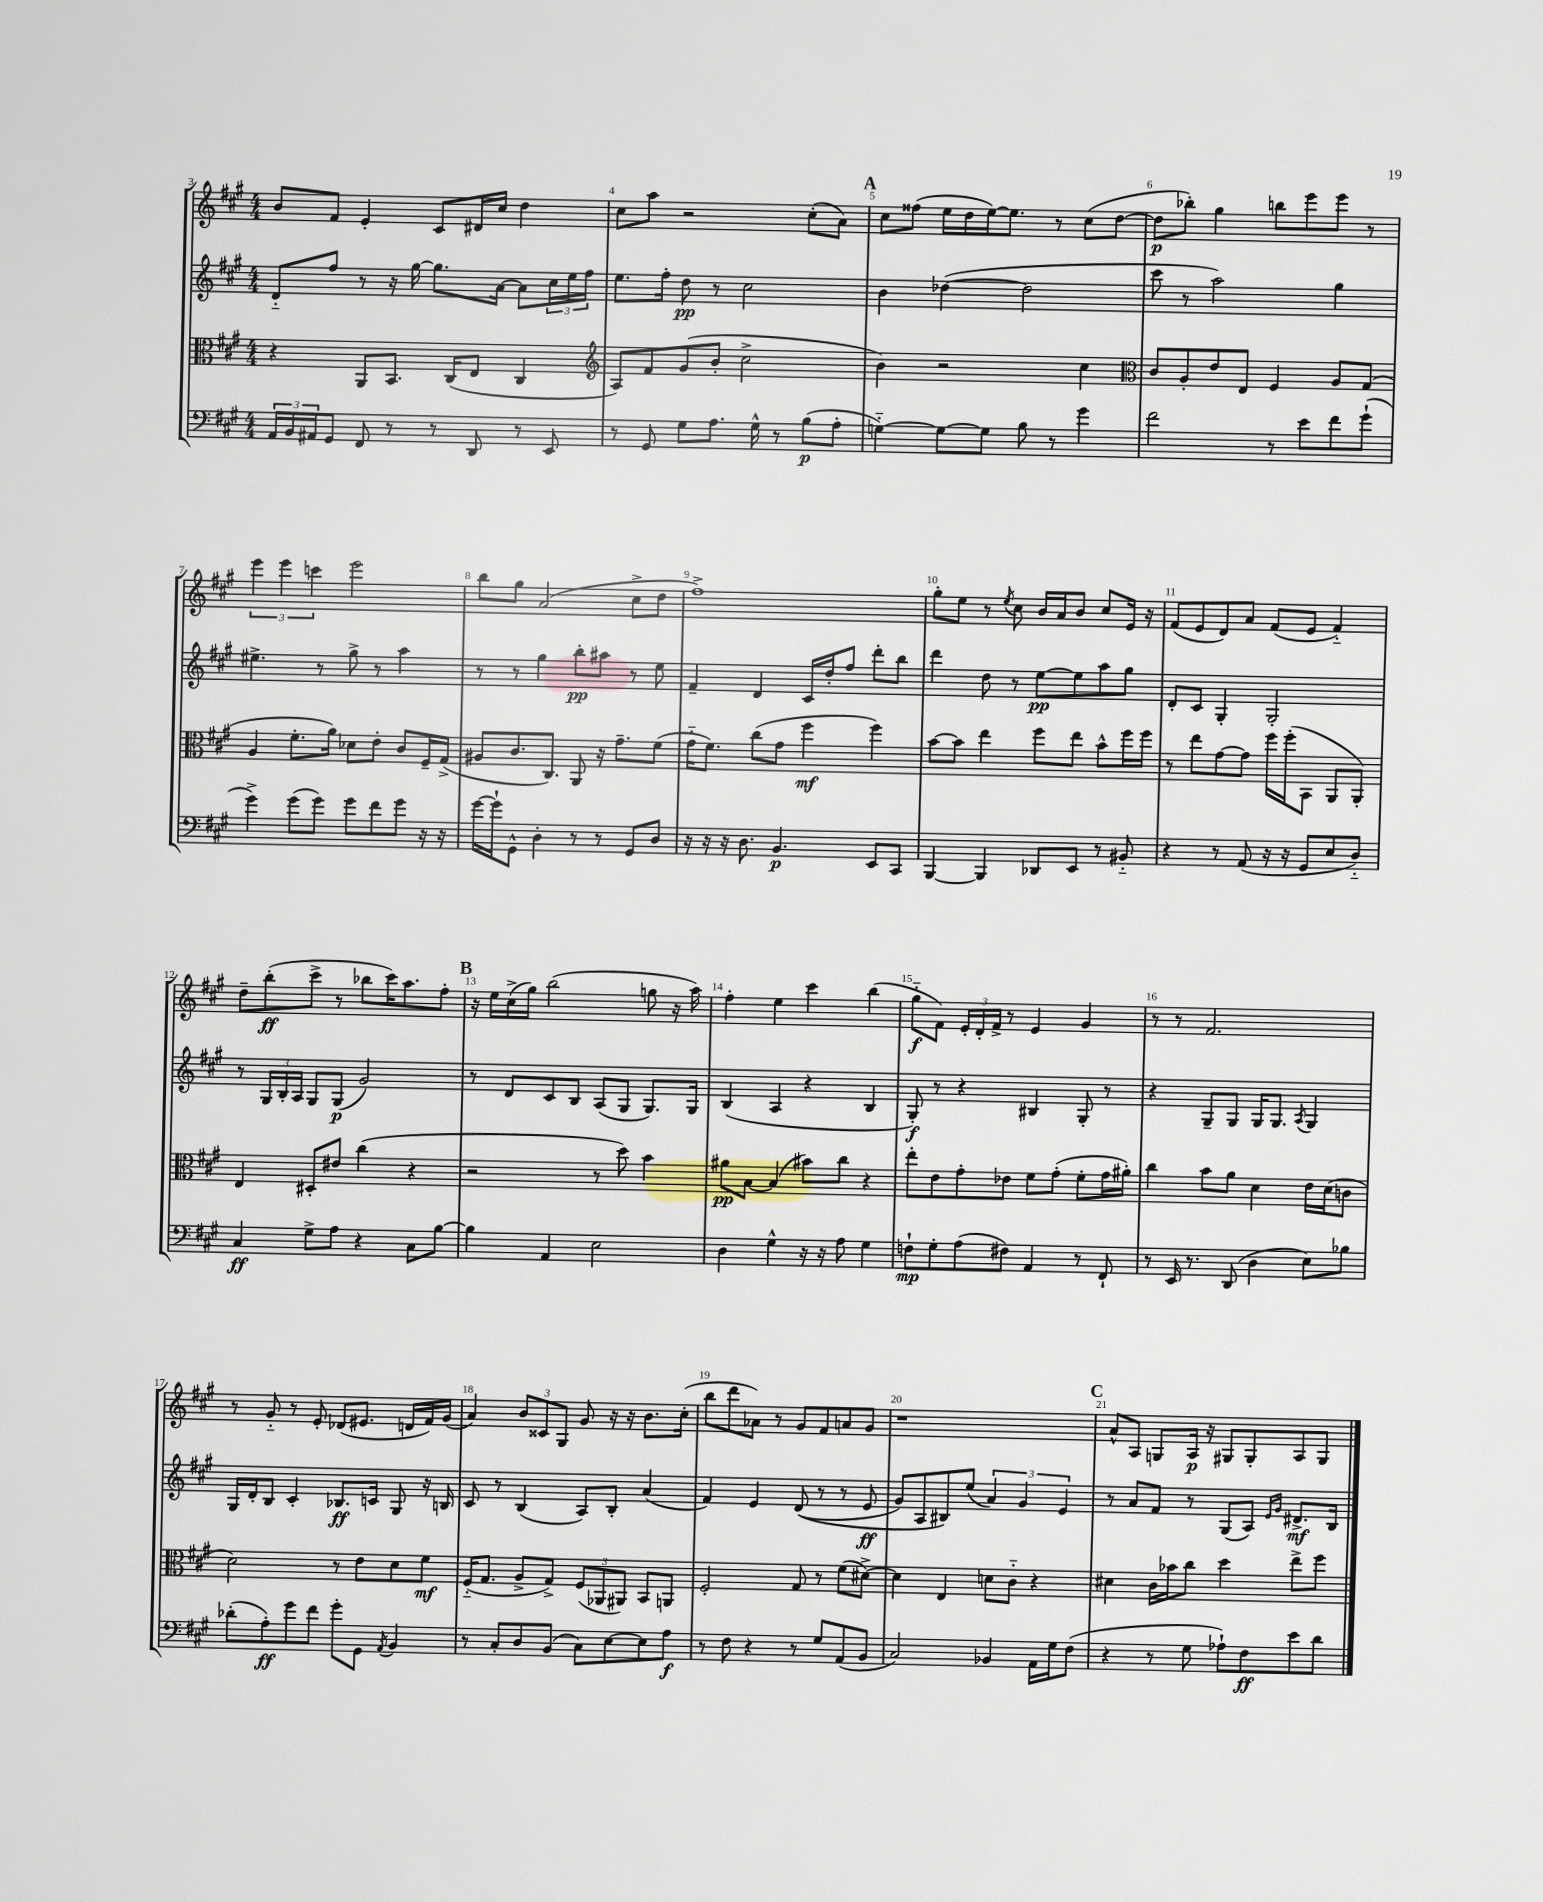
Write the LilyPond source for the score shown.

<<
\new StaffGroup <<
\new Staff = "s0" {
    \clef treble \key a \major \numericTimeSignature \time 4/4
    b'8 fis'8 e'4-. cis'8 dis'16 cis''16 d''4 |
    cis''8 a''8 r2 cis''8-.( a'8) |
    \mark \markup { \bold "A" } cis''8 fisis''8( e''16 d''16 e''16~) e''8. r8 cis''8( d''8~ |
    d''8\p bes''8-.) gis''4 b''8 e'''8 e'''8 r8 |
    \tuplet 3/2 { e'''4 e'''4 c'''4 } e'''2 |
    b''8 gis''8 a'2( cis''8-> d''8 |
    fis''1->) |
    gis''8-. e''8 r8 \acciaccatura { e''8 } cis''8 b'16 a'16 b'8 cis''8 e'16 r16 |
    fis'8( e'8 d'8) a'8 fis'8( e'8 fis'4-_) |
    d''8-- b''8-.\ff( cis'''8-> r8 bes''8 cis'''16) a''8. fis''8-. |
    \mark \markup { \bold "B" } r16 e''16 cis''16->( gis''16) b''2( g''8 r16 a''16) |
    fis''4-. e''4 cis'''4 b''4( |
    gis''8-_\f fis'8) \tuplet 3/2 { e'16-. d'16-. fis'16-> } r8 e'4 gis'4 |
    r8 r8 fis'2. |
    r8 gis'8-_ r8 e'8-. des'8( eis'8. d'16 fis'16) gis'16( |
    a'4) \tuplet 3/2 { b'8 cisis'8 gis8 } gis'8 r16 r16 b'8. cis''16-.( |
    b''8 d'''8 aes'8) r8 gis'8 fis'8 a'8 gis'8 |
    r1 |
    \mark \markup { \bold "C" } a'8-^ a8 g8 a16\p r16 gis8 gis8-. a8 gis8 \bar "|." |
}
\new Staff = "s1" {
    \clef treble \key a \major \numericTimeSignature \time 4/4
    d'8-_ fis''8 r8 r16 gis''16~ gis''8. a'16~ a'8 \tuplet 3/2 { cis''16 e''16 fis''16 } |
    e''8. fis''16-. d''8\pp r8 cis''2 |
    \mark \markup { \bold "A" } b'4 des''4~( des''2 |
    cis'''8 r8 a''2) gis''4 |
    eis''4.-> r8 gis''8-> r8 a''4 |
    r8 r8 gis''4 b''8-.\pp ais''8 r8 e''8 |
    fis'4-- d'4 cis'16 d''16-. fis''8 d'''8-. b''8 |
    d'''4 d''8 r8 e''8~\pp e''8 a''8 gis''8 |
    d'8-. cis'8 gis4-. gis2-. |
    r8 \tuplet 3/2 { gis16 b16-. a16 } gis8 gis8\p( gis'2) |
    \mark \markup { \bold "B" } r8 d'8 cis'8 b8 a8( gis8 gis8.) gis16 |
    b4( a4 r4 b4 |
    gis8-.\f) r8 r4 bis4 gis8-. r8 |
    r4 gis8-- gis8 gis16 gis8. \acciaccatura { a8 } gis4 |
    gis16 d'16-. b8 cis'4-. bes8.\ff c'16 gis8 r16 b16 |
    cis'8 r8 b4( a8) b8-. a'4( |
    fis'4) e'4 d'8(\( r8 r8 e'8\ff |
    gis'8) a8 bis8\) e''8( \tuplet 3/2 { a'4) gis'4 e'4 } |
    \mark \markup { \bold "C" } r8 a'8 fis'8 r8 gis8( a8) \grace { e'16 gis'16 } dis'8.->\mf b16 \bar "|." |
}
\new Staff = "s2" {
    \clef alto \key a \major \numericTimeSignature \time 4/4
    r4 a,8 b,8. cis16( e8 cis4 |
    \clef treble a8) fis'8 gis'8( b'8-. cis''2-> |
    \mark \markup { \bold "A" } b'4) r2 cis''4 |
    \clef alto cis'8 a8-. e'8 e8 fis4 a8 gis8( |
    a4 fis'8.-. a'16) des'8 e'8-. cis'8 fis16-- gis16->( |
    ais8 cis'8. cis8.) a,8 r16 gis'8.-- fis'8( |
    gis'16-_ fis'8.) cis''8( gis'8 fis''4\mf fis''4) |
    b'8~ b'8 e''4 fis''8 e''8 b'8-^ fis''16 fis''16 |
    r8 e''8 gis'8~ gis'8 fis''16 fis''16-.( b,8 a,8 a,8-.) |
    e4 dis8-. eis'8 cis''4( r4 |
    \mark \markup { \bold "B" } r2 r8 d''8) b'4 |
    ais'8\pp b8~ b4( bis'8) cis''8 r4 |
    e''8-. e'8 gis'8-. ees'8 fis'8 gis'8-.( fis'8-. gis'16 ais'16-.) |
    cis''4 b'8 a'8 d'4 e'16 d'16( c'8 |
    d'2) r8 e'8 d'8 fis'8\mf |
    fis16-_( gis8. a8-> gis8->) \tuplet 3/2 { fis8( aes,8 ais,8) } b,8 a,8 |
    fis2-. gis8 r8 fis'8( dis'8~->) |
    dis'4 e4 d'8 cis'8-_ r4 |
    \mark \markup { \bold "C" } dis'4 cis'16 bes'16 cis''8 d''4 e''8-> fis''8 \bar "|." |
}
\new Staff = "s3" {
    \clef bass \key a \major \numericTimeSignature \time 4/4
    \tuplet 3/2 { a,16 b,16 ais,16 } gis,8 fis,8 r8 r8 d,8 r8 e,8 |
    r8 gis,8 gis8 a8. gis16-^ r8 b8\p( a8-. |
    \mark \markup { \bold "A" } g4~-_) g8~ g8 b8 r8 gis'4 |
    fis'2 r8 e'8 fis'8 gis'8-!( |
    gis'4->) gis'8( gis'8) gis'8 fis'8 gis'8 r16 r16 |
    gis'16~ gis'16-! gis,8-^ d4-. r8 r8 gis,8 d8 |
    r16 r16 r16 d8. b,4.\p e,8 cis,8 |
    b,,4~ b,,4 des,8 e,8 r8 bis,8-_ |
    r4 r8 a,8( r16 r16 gis,8 e8 d8-_) |
    cis4\ff gis8-> a8 r4 cis8 b8~ |
    \mark \markup { \bold "B" } b4 a,4 e2 |
    d4 gis4-^ r16 r16 a8 gis4 |
    f8-!\mp gis8-. a8( fis8) a,4 r8 fis,8-! |
    r8 e,16 r8. d,8( d4 e8) bes8 |
    des'8-.( a8-.\ff) gis'8 fis'8 gis'8-. gis,8 \acciaccatura { a,8 } b,4 |
    r8 cis8-. d8 b,8( cis8) e8~ e8 a8\f |
    r8 fis8 r4 r8 gis8 a,8( b,8 |
    cis2) bes,4 a,16 gis16 fis8( |
    \mark \markup { \bold "C" } r4 r8 gis8 aes8-!) fis8\ff e'8 d'8 \bar "|." |
}
>>
>>
\layout { \context { \Score currentBarNumber = #3 \override BarNumber.break-visibility = ##(#f #t #t) barNumberVisibility = #all-bar-numbers-visible } }
